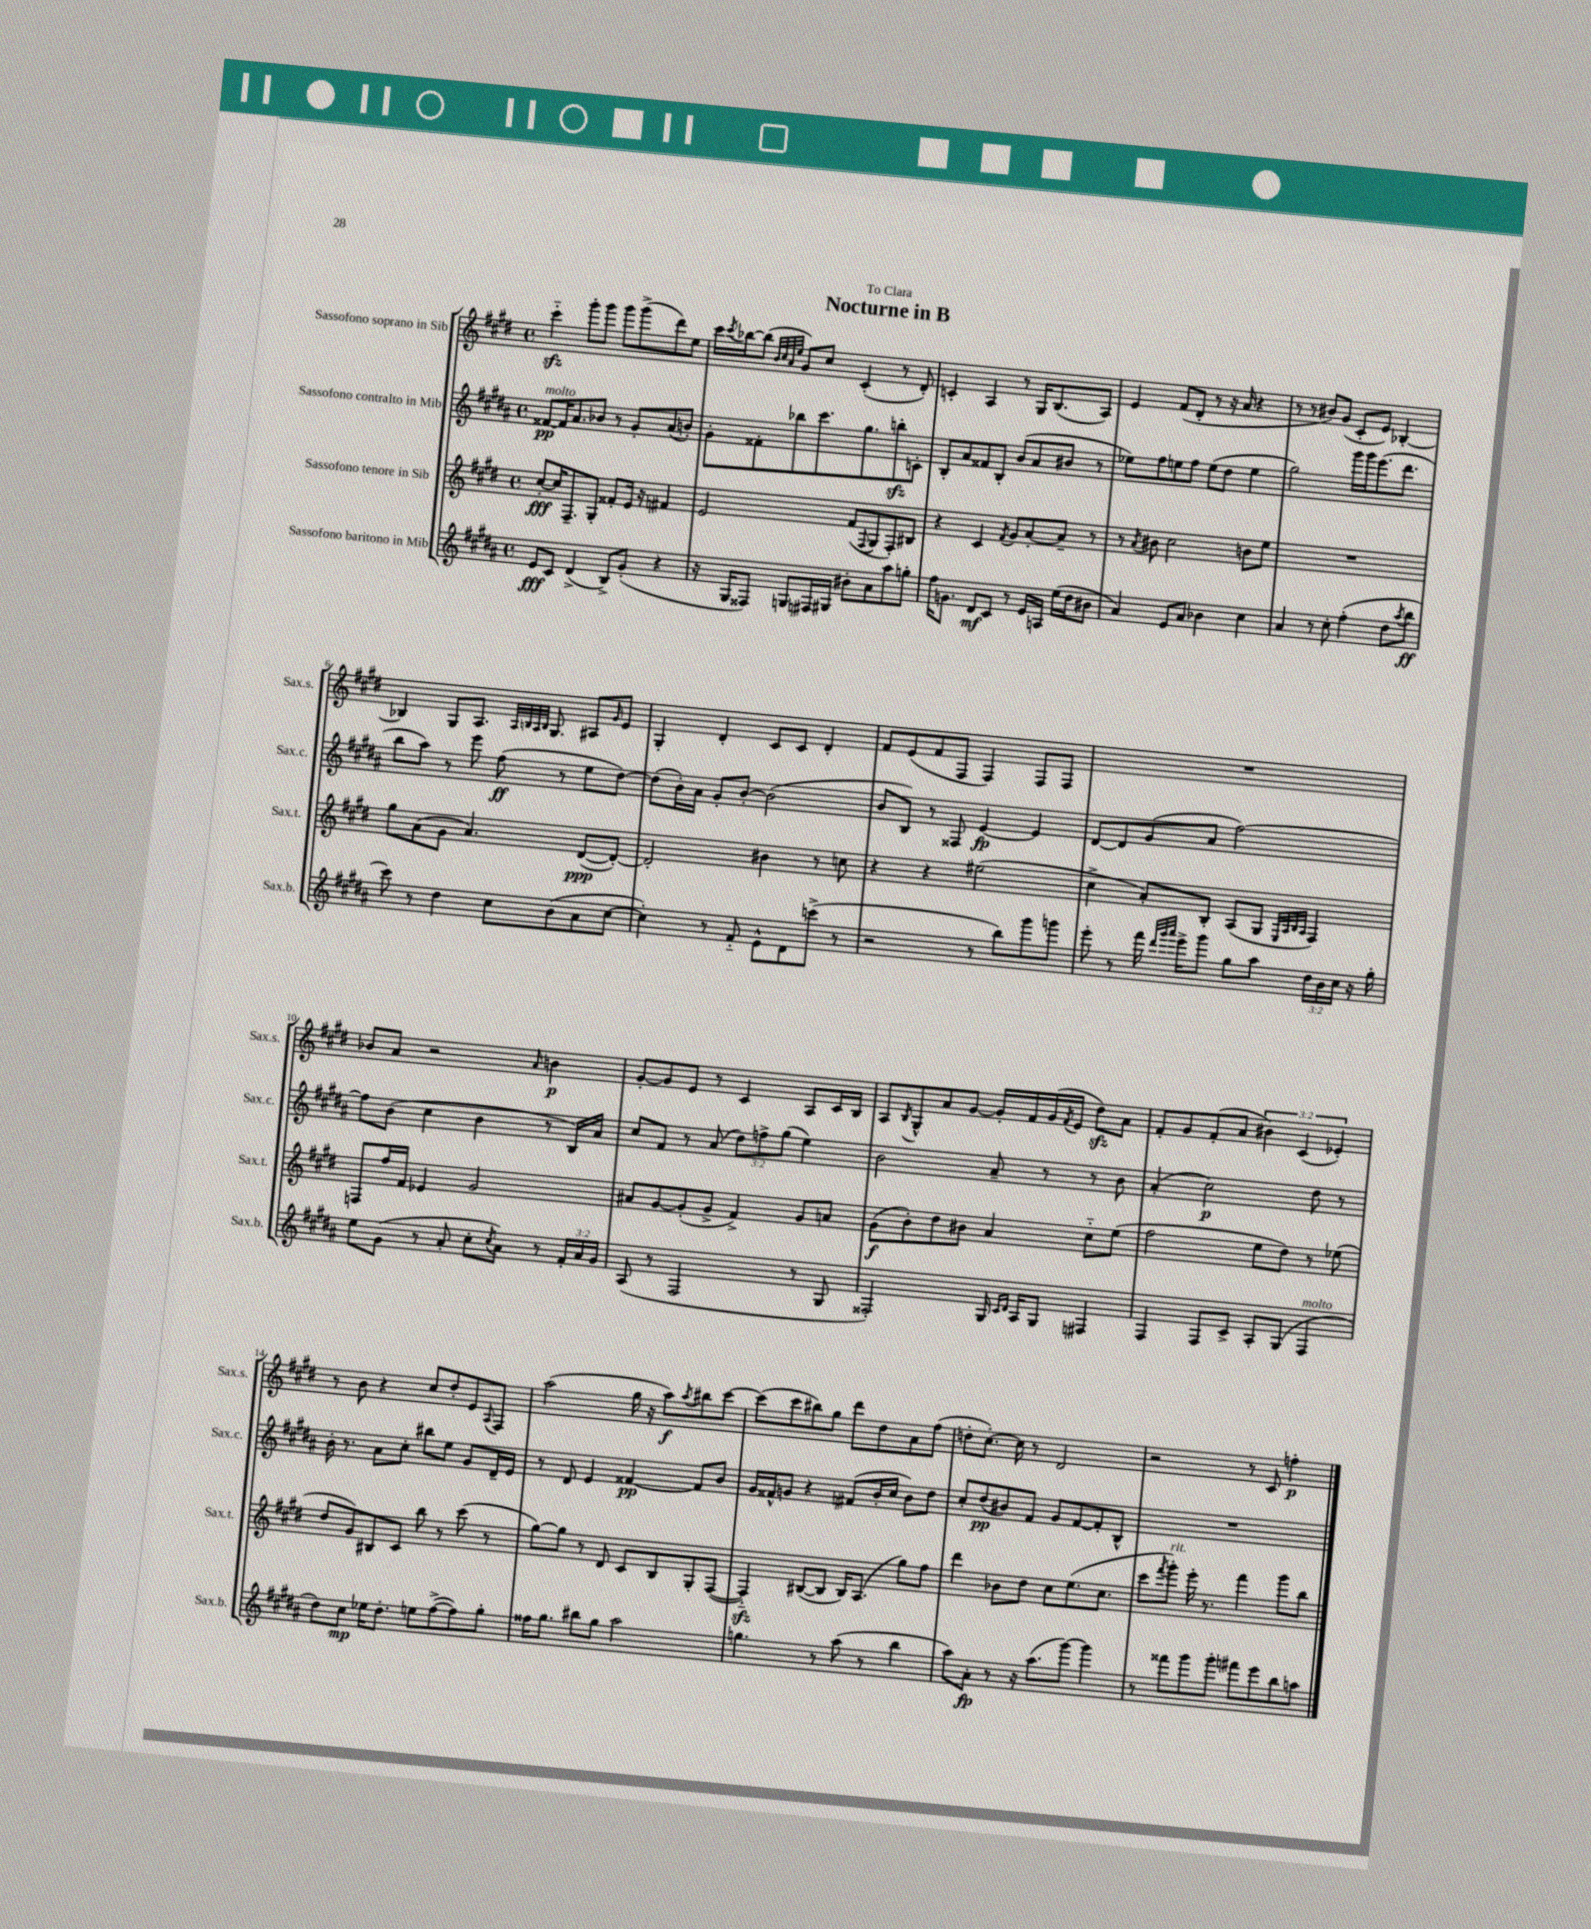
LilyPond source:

\header { title = "Nocturne in B" dedication = "To Clara" }
<<
\new StaffGroup <<
\new Staff = "s0" \with { instrumentName = "Sassofono soprano in Sib" shortInstrumentName = "Sax.s." } {
    \clef treble \key e \major \defaultTimeSignature \time 4/4 \override Staff.TupletNumber.text = #tuplet-number::calc-fraction-text
    cis'''4-_\sfz gis'''8-. gis'''8 gis'''8 gis'''8->( dis'''8) e''8 |
    cis'''16 \acciaccatura { cis'''8 } bes''16~ bes''8( \grace { b'32 cis''32 a'32 e''32 } gis'8) cis''8 cis'4-.( r8 dis'8-.) |
    c'4-. a4 r8 gis16 b8.( a8) |
    e'4 fis'8( dis'8-. r8 r16 a'16 r4 |
    r8 r8 bis'8) gis'8( cis'8-. e'8) bes4~-. |
    bes4 gis8 a8. \grace { a32 b32 a32 b32 } gis8. ais8 \grace { gis'16 } e'8 |
    gis4-. dis'4-. cis'8 cis'8 dis'4-. |
    fis'8 e'8( fis'8 fis8 fis4) fis8 fis8 |
    R1 |
    bes'8 a'8 r2 \grace { a'16 } b'4\p |
    gis'8~-. gis'8 e'8 r8 cis'4 a8 cis'16 b16 |
    a8 \acciaccatura { b8 } gis8-^ a'8 gis'8~ gis'16-. fis'16 gis'16( \acciaccatura { fis'8 } e'16 dis''8\sfz) a'8 |
    fis'8-. gis'8 fis'8-.( a'8 \tuplet 3/2 { bis'4) cis'4( ees'4-.) } |
    r8 b'8 r4 cis''8 dis''8-. e'8 \appoggiatura { a8 } fis8 |
    a''2( gis''16 r16 a''8\f) \acciaccatura { a''8 } bis''8 cis'''8~ |
    cis'''8( cis'''8 bis''8) gis''8 dis'''8 dis''8 a'8 fis''8( |
    d''8-. cis''8.~-.) cis''16 r8 dis'2 |
    r2 r8 cis'8 f''4-.\p \bar "|." |
}
\new Staff = "s1" \with { instrumentName = "Sassofono contralto in Mib" shortInstrumentName = "Sax.c." } {
    \clef treble \key b \major \defaultTimeSignature \time 4/4 \override Staff.TupletNumber.text = #tuplet-number::calc-fraction-text
    fisis'8~\pp^\markup { \italic "molto" } fisis'16 ais'8. bes'8 r8 gis'8-. ais'8( b'8-.) |
    gis'8-. fisis'8-. bes''8 cis'''8. gis''8. b''8-.\sfz c'8-. |
    b8-. ais'8 fisis'8 b8-. b'8( ais'8 bis'8 r8 |
    ees''8) fis''8 e''8 fis''8 e''8( dis''8 e''4 |
    gis''2) gis'''16 gis'''16 e'''8.( dis'''8. |
    b''8 ais''8) r8 e'''8 fis''8\ff( r8 e''8 dis''8~) |
    dis''8( b'16-.) ais'16 gis'8-. b'8~-. b'2( |
    b'8 b8) r8 fisis8 e'4~\fp e'4 |
    dis'8~ dis'8 gis'8( ais'8 fis''2~) |
    fis''8 b'8( cis''4 b'4 r8 b16) ais'16 |
    cis''8 fis'8 r8 ais'8( \tuplet 3/2 { dis''8) f''8-> gis''8( } e''4) |
    b'2 ais'8-- r8 r8 b'8 |
    ais'4-.( cis''2\p) dis''8 r8 |
    b'16-. r8. ais'8 cis''8-. bis''8 e''8 gis'8 dis'16-- e'16 |
    r8 dis'8 e'4 fisis'4~\pp fisis'8 b'8 |
    gis'16 fisis'16-^ g'8 r4 fis'8( b'16-. cis''16 b'8) dis''8 |
    cis''8-. dis''8\pp( bis'8) fis'8 gis'8 fis'8~ fis'8-. b8-^ |
    R1 \bar "|." |
}
\new Staff = "s2" \with { instrumentName = "Sassofono tenore in Sib" shortInstrumentName = "Sax.t." } {
    \clef treble \key e \major \defaultTimeSignature \time 4/4
    cis''8~-.\fff cis''16 fis8.-- gis8-. fisis'8-. e'16 r16 fis'4 |
    e'2 fis'8( \appoggiatura { fis8 } gis8 fis8-.) bis8 |
    r4 cis'4 \acciaccatura { fis'8 } gis'8 a'8~-. a'8-- r8 |
    r8 \acciaccatura { a'8 } bis'8 cis''2 b'8 e''8 |
    R1 |
    gis''8 a'8( gis'8 a'4.) dis'8~\ppp( dis'8~-.) |
    dis'2-. bis'4 r8 c''8 |
    r4 r4 eis''2( |
    cis''4-> a'8-.) b8-. a8( gis8 \grace { e32 a32 b32 a32 } fis4) |
    f8 fis''16 fis'16 ees'4 gis'2 |
    ais'8 gis'8~ gis'8-.( gis'8-> fis'4->) gis'8 a'8 |
    gis'8\f( b'8-.) dis''8 bis'8 a'4 cis''8-_ e''8( |
    fis''2 e''8 dis''8) r8 ees''8( |
    dis''8 gis'8) bis8 cis'8 b''8 r8 cis'''8( r8 |
    gis''8~) gis''8 r8 dis'8 cis'8 b8 gis8-. fis8~( |
    fis4-_\sfz) bis8~( bis8 bis16) a8.( gis''8) fis''8 |
    dis'''4 bes'8 dis''8 cis''8 e''8.( cis''8. |
    cis'''8 \acciaccatura { fis'''8 } gis'''8-.^\markup { \italic "rit." }) e'''16-. r8. fis'''4 gis'''8 b''8 \bar "|." |
}
\new Staff = "s3" \with { instrumentName = "Sassofono baritono in Mib" shortInstrumentName = "Sax.b." } {
    \clef treble \key b \major \defaultTimeSignature \time 4/4 \override Staff.TupletNumber.text = #tuplet-number::calc-fraction-text
    e'8\fff cis'8 dis'4->( b8->) gis'8-.( r4 |
    r16 gis16 fisis8) g8 fis16 gis16 bis'8-. ais'8 ais''8 g''8-. |
    fis''16 g'8. dis'8\mf cis'8 r8 e'16 a16 e''16( dis''16 bis'8 |
    ais'4) e'8 ais'8 bes'4 cis''4 |
    ais'4 r8 cis''8-. fis''4-.( dis''8 \acciaccatura { ais''8 } b''8\ff |
    cis'''8) r8 dis''4 cis''8 b'8( ais'8 cis''8~ |
    cis''4-.) r8 fis'8-_ e'8-^ dis'8 c'''8->( r8 |
    r2 r8 b''8) gis'''8 g'''8 |
    e'''8-. r8 fis'''16 \grace { dis'''32 gis'''32 ais'''32 } e'''16-> gis'''8 gis''8 ais''8 \tuplet 3/2 { dis''16 b'16 cis''16 } r16 gis''16-. |
    e''8 gis'8( r8 ais'8-. cis''8-. \acciaccatura { cis''8 } ais'8) r8 \tuplet 3/2 { fis'16-. ais'16 gis'16 } |
    ais8( r8 fis2 r8 gis8 |
    fisis2-.) gis16 \grace { cis'16 dis'16 } ais16 gis8 fis4 |
    fis4 fis8 cis'8-> ais8-. gis8( fis4^\markup { \italic "molto" } |
    dis''8) cis''8\mp ees''16 dis''8.-. e''8 fis''8~->( fis''8) gis''8-. |
    fisis''16 gis''8. bis''8 gis''8 ais''2 |
    g''4. r8 ais''8( r8 b''4 |
    ais''8) ais'8-.\fp r8 r16 ais''8.( gis'''8~) gis'''4 |
    r8 fisis'''8 gis'''8 gis'''8-. fis'''8 e'''8 b''8 a''8 \bar "|." |
}
>>
>>
